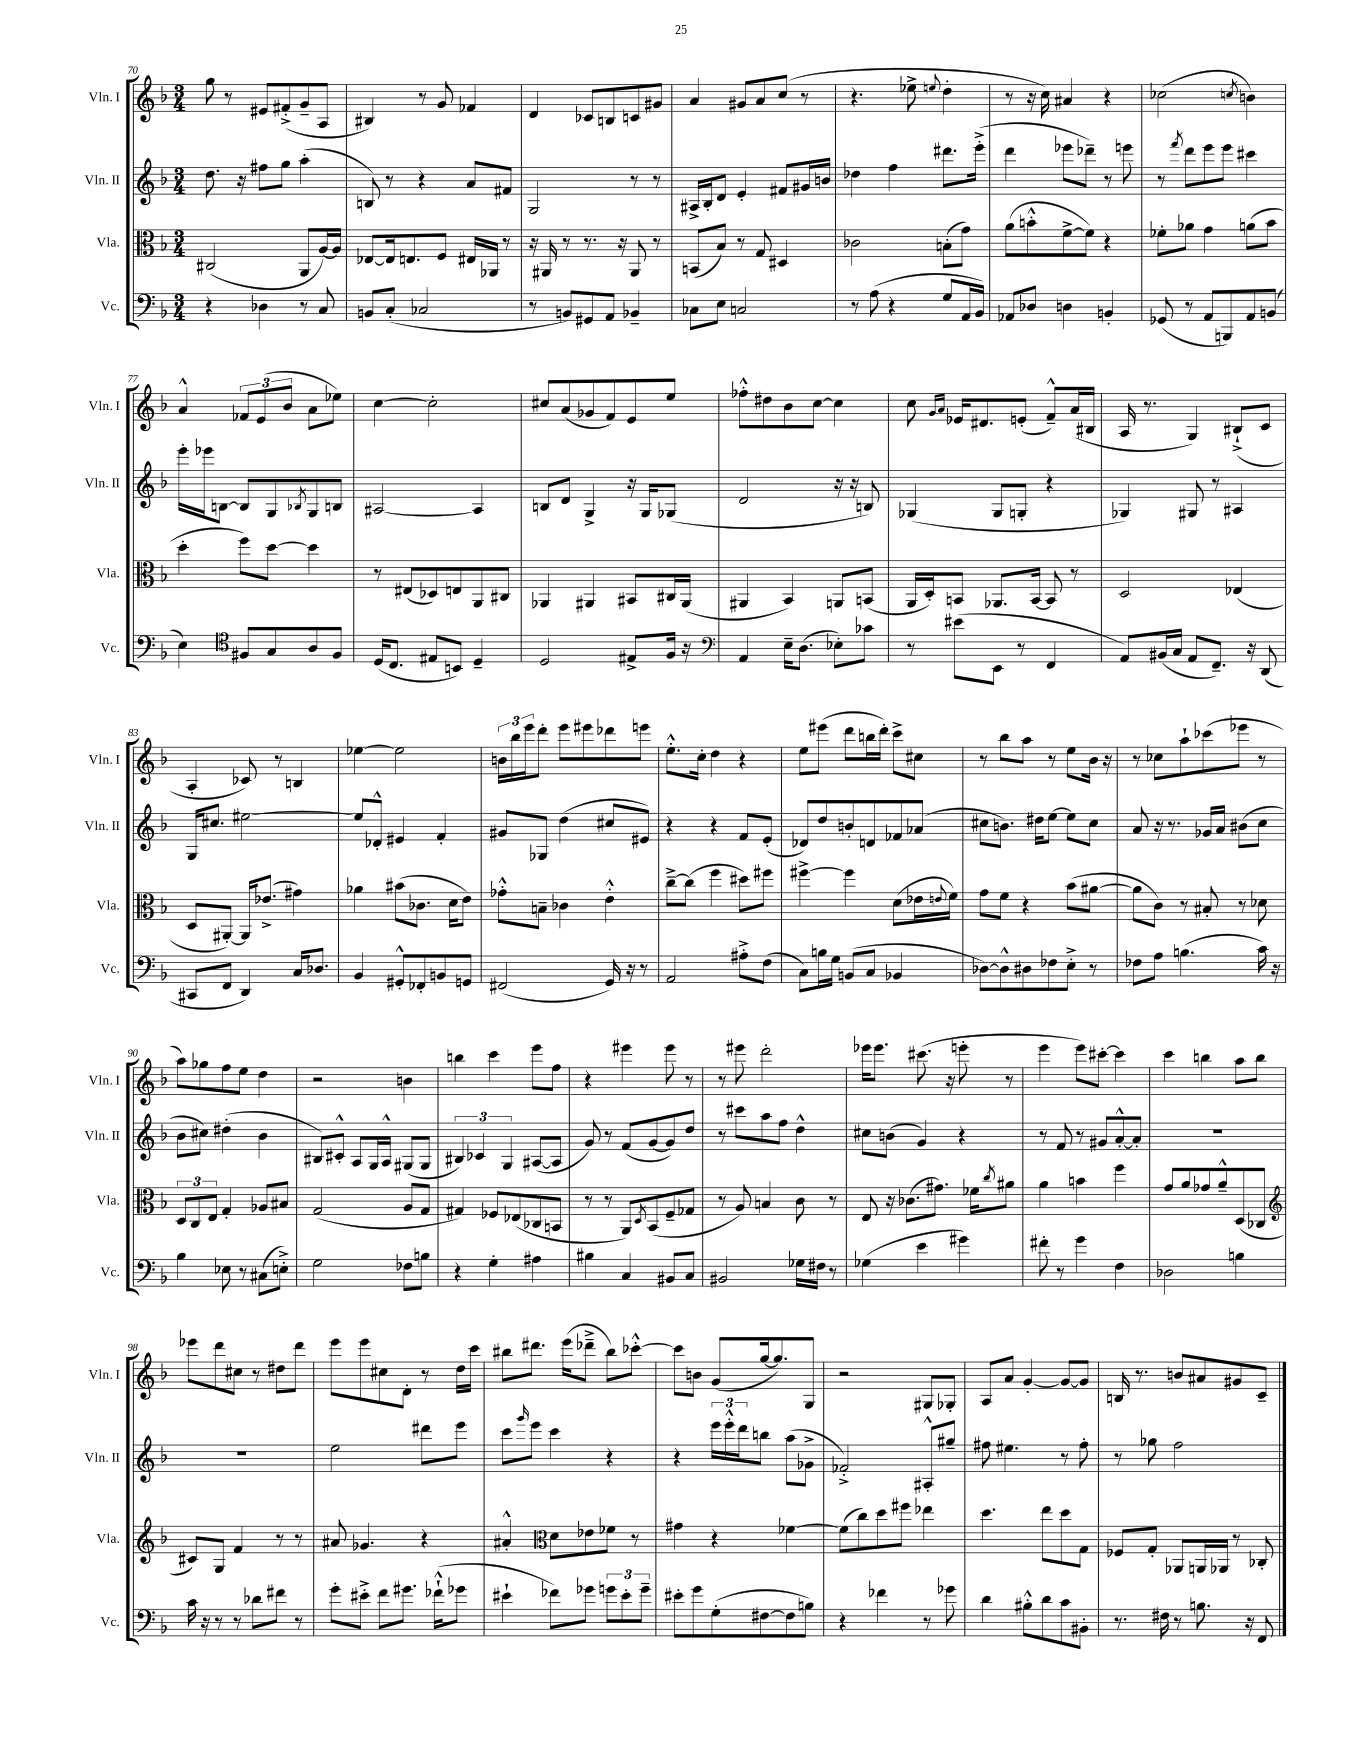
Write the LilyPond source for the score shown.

<<
\new StaffGroup <<
\new Staff = "s0" \with { instrumentName = "Vln. I" shortInstrumentName = "Vln. I" } {
    \clef treble \key f \major \numericTimeSignature \time 3/4
    g''8 r8 eis'8 fis'8-.->( g'8-- a8 |
    bis4) r8 g'8 fes'4 |
    d'4 ces'8 b8 c'8 gis'8 |
    a'4 gis'8 a'8 c''8( r8 |
    r4. ees''8-> \appoggiatura { e''8 } d''4-. |
    r8 r16 c''16) ais'4 r4 |
    ces''2( \acciaccatura { c''8 } b'4) |
    a'4-^ \tuplet 3/2 { fes'8 e'8( bes'8 } a'8 ees''8) |
    c''4~ c''2-. |
    cis''8 a'8( ges'8 f'8) e'8 e''8 |
    fes''8-.-^ dis''8 bes'8 c''8~ c''4 |
    c''8 \grace { g'16 a'16 } ees'16 dis'8. e'8-.( f'8---^) a'16( bis16 |
    a16 r8. g4) bis8-!->( c'8 |
    a4-. ces'8) r8 b4 |
    ees''4~ ees''2 |
    \tuplet 3/2 { b'16 bes''16 e'''16 } d'''8-. e'''8 eis'''8 des'''8 e'''8 |
    e''8.-.-^ c''16-. d''4 r4 |
    e''8 eis'''8( d'''8 b''16 d'''16-.) c'''8-> cis''8 |
    r8 bes''8 a''8 r8 e''8 bes'16 r16 |
    r8 ces''8 a''8-! ces'''8( ees'''8 r8 |
    a''8) ges''8 f''8 e''8 d''4 |
    r2 b'4 |
    b''4 c'''4 e'''8 f''8 |
    r4 eis'''4 eis'''8 r8 |
    r8 eis'''8 d'''2-. |
    ees'''16 ees'''8. cis'''8.( r16 e'''8-. r8 |
    e'''4 e'''8) cis'''8~-. cis'''4 |
    c'''4 b''4 a''8 b''8 |
    ees'''8 d'''8 cis''8 r8 dis''8 d'''8 |
    e'''8 e'''8 cis''8 d'8-. r8 d''16 c'''16 |
    bis''8 dis'''8. e'''16( des'''8---> bis''8) ces'''8~-.-^ |
    ces'''8 b'8 g'8( g''16~ g''8.) g8 |
    r2 gis8 ges8-. |
    a8 a'8 g'4~-. g'8~ g'8 |
    b16 r8. b'8 ais'8 gis'8 c'8-- \bar "|." |
}
\new Staff = "s1" \with { instrumentName = "Vln. II" shortInstrumentName = "Vln. II" } {
    \clef treble \key f \major \numericTimeSignature \time 3/4
    d''8. r16 fis''8 g''8 a''4-.( |
    b8) r8 r4 a'8 fis'8 |
    g2 r8 r8 |
    ais16-> bes16-. d'8 e'4-. fis'8 gis'16 b'16 |
    des''4 f''4 dis'''8. e'''16-.->( |
    d'''4 ees'''8 des'''8--) r8 e'''8 |
    r8 \acciaccatura { f'''8 } d'''8 e'''8 e'''8 cis'''4 |
    e'''16-. ees'''16 b8~ b8 g8 \acciaccatura { bes8 } g8 b8 |
    ais2~ ais4 |
    b8 d'8 g4-> r16 g16 ges8( |
    d'2 r16 r16 b8) |
    ges4( ges8 g8-. r4 |
    ges4) gis8 r8 ais4 |
    g16 cis''8. eis''2~ |
    eis''8 des'8-.-^ eis'4 f'4-. |
    gis'8 ges8 d''4( cis''8 eis'8) |
    r4 r4 f'8 e'8-.( |
    des'8) d''8 b'8-. d'8 fes'8 aes'8( |
    cis''8 b'8.) dis''16 e''8~ e''8 cis''8 |
    a'8 r16 r8. ges'16 a'16 bis'8( c''8 |
    bes'8 cis''8) dis''4-.( bes'4 |
    bis8) cis'8-.-^ a8 g16 a16-^ gis8( gis8 |
    \tuplet 3/2 { bis4) ces'4 g4 } ais8~( ais8 |
    g'8) r8 f'8( g'8~ g'8) d''8 |
    r8 cis'''8 a''8 f''8 d''4-^ |
    cis''8 b'8( g'4) r4 |
    r8 f'8 r8 gis'8 a'8~-.-^ a'8-. |
    R2. |
    R2. |
    e''2 dis'''8 e'''8 |
    c'''8 \grace { g'''16 } e'''8 c'''4 r4 |
    r4 \tuplet 3/2 { e'''16 e'''16-.-^ d'''16 } b''8 a''8( ges'8-> |
    fes'2-.->) ais8-.-^ gis''8-- |
    fis''8 eis''4. r8 fis''8-. |
    r8 ges''8 f''2 \bar "|." |
}
\new Staff = "s2" \with { instrumentName = "Vla." shortInstrumentName = "Vla." } {
    \clef alto \key f \major \numericTimeSignature \time 3/4
    cis2( a,8 a16~) a16 |
    ees8~ ees16 e8. f8 eis16 aes,16 r8 |
    r16 ais,16 r8 r8. r16 ais,8 r8 |
    b,8( bes8) r8 g8 dis4 |
    ces'2 b8-.( g'8) |
    a'8( b'8-.-^ f'8~-> f'8) r4 |
    fes'8-. aes'8 g'4 a'8( bes'8 |
    d''4-. f''8) d''8~ d''4 |
    r8 eis8( des8) e8 a,8 cis8 |
    aes,4 ais,4 bis,8 cis16 ais,16( |
    ais,4 bes,4) a,8 b,8( |
    a,16 d16-.) b,8 aes,8. b,16~ b,8 r8 |
    d2 ees4( |
    d8 ais,8~-.) ais,16 ees'8.->( gis'4) |
    aes'4 bis'8( ces'8. d'16 e'8) |
    ges'8-.-^ b8-- ces'4 e'4-.-^ |
    c''8~---> c''8( f''4 dis''8) fis''8 |
    fis''4~-> fis''4 d'8( ees'16 \appoggiatura { e'8 } f'16) |
    g'8 f'8 r4 bes'8( ais'8~ |
    ais'8 c'8) r8 bis8-. r8 des'8 |
    \tuplet 3/2 { d8 c8 e8 } g4-. aes8 bis8 |
    g2( a8 g8 |
    gis4) fes8 ees8( ces8 b,8 |
    r8 r8 a,8) \acciaccatura { d8 } bes,8( f8-- ges8 |
    r8 a8) b4 c'8 r8 |
    e8 r16 ces'8.( gis'8.) fes'16 \acciaccatura { c''8 } ais'8 |
    a'4 b'4 f''4 |
    g'8 a'8 ges'8 a'8---^ d8( ces8 |
    \clef treble cis'8) g8 f'4 r8 r8 |
    ais'8 ges'4. r4 |
    ais'4-.-^ \clef alto d'8 ees'8 fes'8 r8 |
    gis'4 r4 fes'4~ |
    fes'8( c''8) d''8 fis''8 ees''4 |
    d''4. e''8 d''8 g8 |
    fes8 g8-. aes,8 a,16 aes,16 r8 ces8-. \bar "|." |
}
\new Staff = "s3" \with { instrumentName = "Vc." shortInstrumentName = "Vc." } {
    \clef bass \key f \major \numericTimeSignature \time 3/4
    r4 des4 r8 c8 |
    b,8 c8-.( ces2 |
    r8 b,8) gis,8 a,8 bes,4-- |
    ces8 e8 c2 |
    r8 a8( r4 g8 a,16 bes,16) |
    aes,8 des8 d4 b,4-. |
    ges,8( r8 a,8 b,,8) a,8 b,8( |
    e4) \clef tenor fis8 g8 a8 fis8 |
    d16( c8. eis8 b,8) d4-- |
    d2 eis8-> f16 r16 |
    \clef bass a,4 e16-- d8.( ees8-.) ces'8 |
    r8 eis'8( e,8 r8 f,4 |
    a,8) bis,16( c16 a,8 f,8.--) r16 d,8( |
    cis,8 f,8 d,4) c16 des8. |
    bes,4 gis,8-.-^ fes,8-. b,8 g,8 |
    fis,2( g,16) r16 r8 |
    a,2 ais8-.-> f8( |
    c8) b16 g16 b,8( c8 bes,4 |
    des8~) des8-^ dis8 fes8 e8-.-> r8 |
    fes8 a8 b4.( c'16) r16 |
    bes4 ees8 r8 cis8( e8-.->) |
    g2 fes8 b8 |
    r4 g4-. ais4 |
    bis4 c4 bis,8 c8 |
    bis,2 ges16 fis16 r8 |
    ges4( e'4 gis'4) |
    fis'8-. r8 g'4 f4 |
    des2 b4 |
    c'16 r16 r8 r8 des'8 fis'8 r8 |
    g'8-. eis'8-.-> f'8 gis'8. fes'16-!-^( ges'8 |
    eis'4-! fes'8) ges'8 \tuplet 3/2 { g'8 eis'8-. g'8-- } |
    eis'8-. g'8 g8-.( fis8~ fis8 b8) |
    r4 fes'4 r8 ges'8 |
    d'4 bis8-.-^ d'8 c'8 bis,8-. |
    r8. fis16 r8 b8. r16 f,8 \bar "|." |
}
>>
>>
\layout { \context { \Score currentBarNumber = #70 } }
